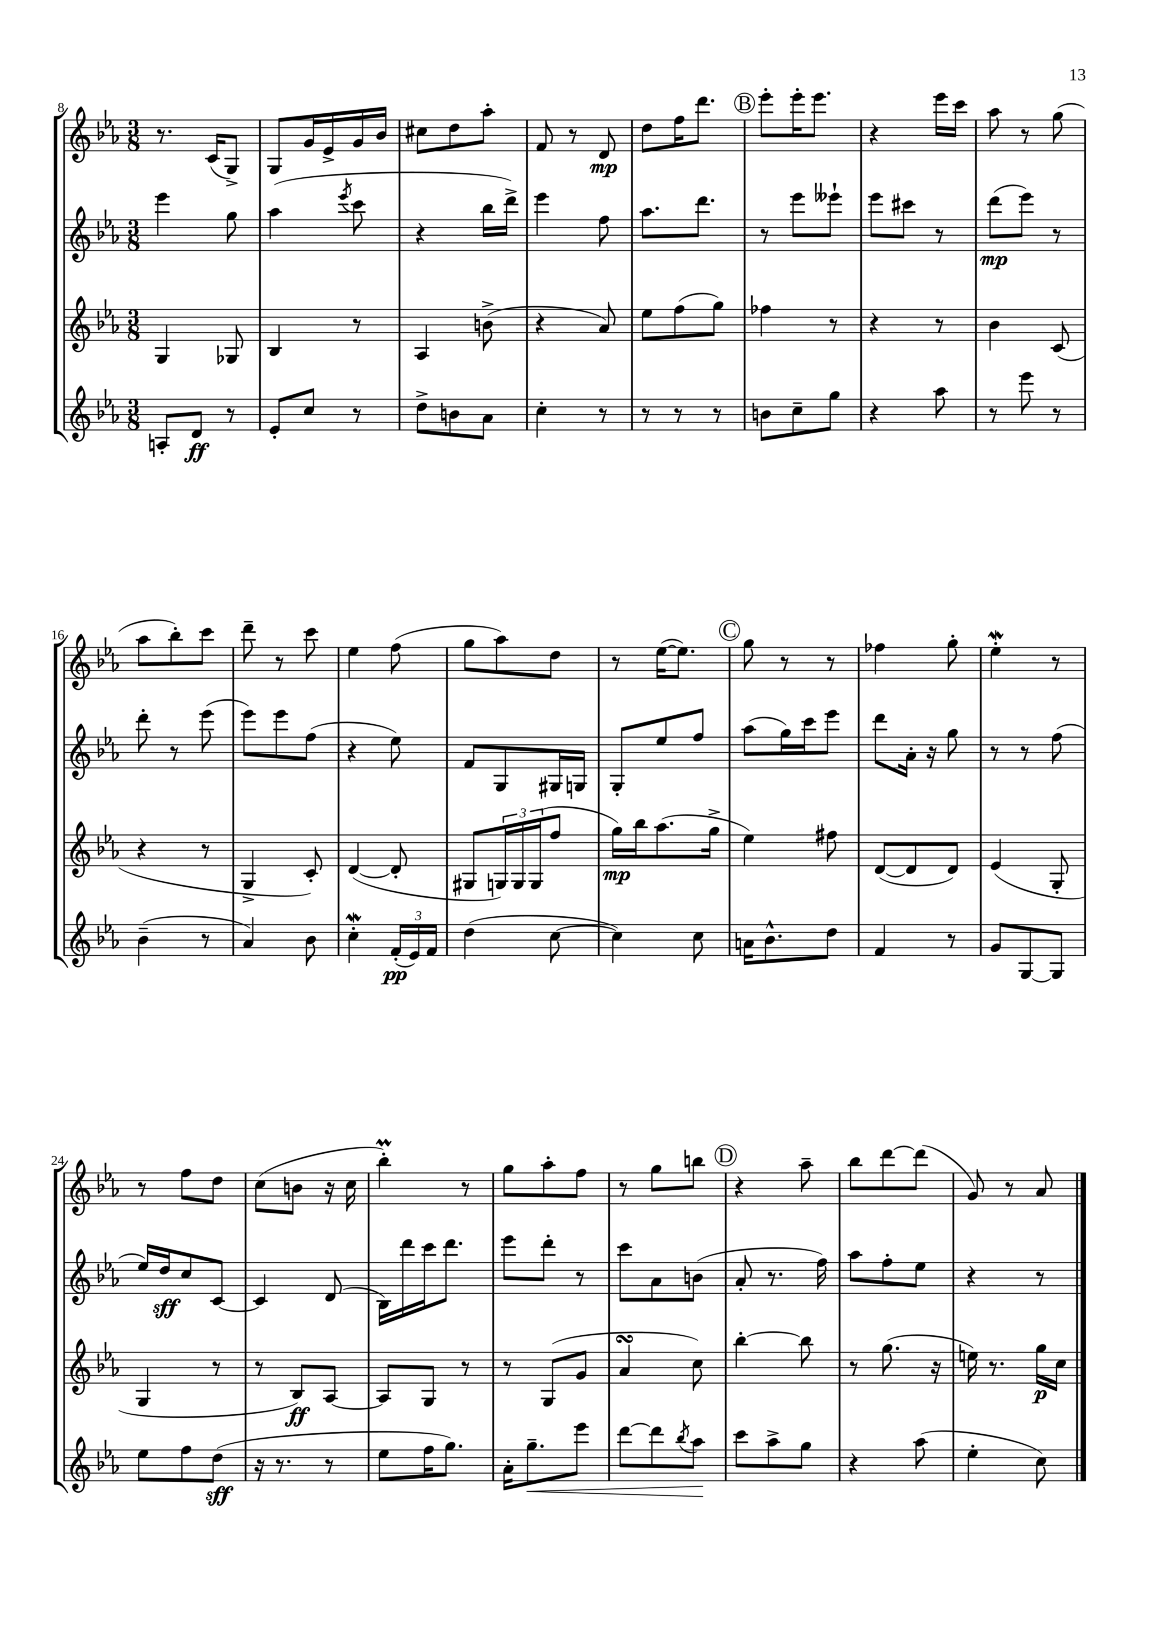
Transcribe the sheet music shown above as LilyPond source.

<<
\new StaffGroup <<
\new Staff = "s0" {
    \clef treble \key ees \major \numericTimeSignature \time 3/8
    r8. c'16( g8->) |
    g8 g'16 ees'16-> g'16 bes'16 |
    cis''8 d''8 aes''8-. |
    f'8 r8 d'8\mp |
    d''8 f''16 d'''8. |
    \mark \markup { \circle "B" } ees'''8-. ees'''16-. ees'''8. |
    r4 ees'''16 c'''16 |
    aes''8 r8 g''8( |
    aes''8 bes''8-.) c'''8 |
    d'''8-- r8 c'''8 |
    ees''4 f''8( |
    g''8 aes''8) d''8 |
    r8 ees''16~( ees''8.) |
    \mark \markup { \circle "C" } g''8 r8 r8 |
    fes''4 g''8-. |
    ees''4-.\mordent r8 |
    r8 f''8 d''8 |
    c''8( b'8 r16 c''16 |
    bes''4-.\prall) r8 |
    g''8 aes''8-. f''8 |
    r8 g''8 b''8 |
    \mark \markup { \circle "D" } r4 aes''8-- |
    bes''8 d'''8~ d'''8( |
    g'8) r8 aes'8 \bar "|." |
}
\new Staff = "s1" {
    \clef treble \key ees \major \numericTimeSignature \time 3/8
    ees'''4 g''8 |
    aes''4( \acciaccatura { ees'''8 } c'''8 |
    r4 bes''16 d'''16->) |
    ees'''4 f''8 |
    aes''8. d'''8. |
    \mark \markup { \circle "B" } r8 ees'''8 eeses'''8-! |
    ees'''8 cis'''8 r8 |
    d'''8\mp( ees'''8) r8 |
    d'''8-. r8 ees'''8( |
    ees'''8) ees'''8 f''8( |
    r4 ees''8) |
    f'8 g8 gis16 g16 |
    g8-. ees''8 f''8 |
    \mark \markup { \circle "C" } aes''8( g''16) c'''16 ees'''8 |
    d'''8 aes'16-. r16 g''8 |
    r8 r8 f''8( |
    ees''16) d''16\sff c''8 c'8~ |
    c'4 d'8( |
    bes16) d'''16 c'''16 d'''8. |
    ees'''8 d'''8-. r8 |
    c'''8 aes'8 b'8( |
    \mark \markup { \circle "D" } aes'8-. r8. f''16) |
    aes''8 f''8-. ees''8 |
    r4 r8 \bar "|." |
}
\new Staff = "s2" {
    \clef treble \key ees \major \numericTimeSignature \time 3/8
    g4 ges8 |
    bes4 r8 |
    aes4 b'8->( |
    r4 aes'8) |
    ees''8 f''8( g''8) |
    \mark \markup { \circle "B" } fes''4 r8 |
    r4 r8 |
    bes'4 c'8( |
    r4 r8 |
    g4-> c'8-.) |
    d'4~( d'8-. |
    gis8 \tuplet 3/2 { g16) g16 g16( } f''8 |
    g''16\mp) bes''16 aes''8.( g''16-> |
    \mark \markup { \circle "C" } ees''4) fis''8 |
    d'8~( d'8 d'8) |
    ees'4( g8-. |
    g4 r8 |
    r8 bes8\ff) aes8~ |
    aes8 g8 r8 |
    r8 g8( g'8 |
    aes'4\turn c''8) |
    \mark \markup { \circle "D" } bes''4~-. bes''8 |
    r8 g''8.( r16 |
    e''16) r8. g''16\p c''16 \bar "|." |
}
\new Staff = "s3" {
    \clef treble \key ees \major \numericTimeSignature \time 3/8
    a8-. d'8\ff r8 |
    ees'8-. c''8 r8 |
    d''8-> b'8 aes'8 |
    c''4-. r8 |
    r8 r8 r8 |
    \mark \markup { \circle "B" } b'8 c''8-- g''8 |
    r4 aes''8 |
    r8 ees'''8 r8 |
    bes'4--( r8 |
    aes'4) bes'8 |
    c''4-.\mordent \tuplet 3/2 { f'16-.\pp( ees'16) f'16 } |
    d''4( c''8~ |
    c''4) c''8 |
    \mark \markup { \circle "C" } a'16 bes'8.-^ d''8 |
    f'4 r8 |
    g'8 g8~ g8 |
    ees''8 f''8 d''8\sff( |
    r16 r8. r8 |
    ees''8 f''16 g''8.) |
    aes'16-. g''8.--\< ees'''8 |
    d'''8~ d'''8 \acciaccatura { bes''8 } aes''8\! |
    \mark \markup { \circle "D" } c'''8 aes''8-> g''8 |
    r4 aes''8( |
    ees''4-. c''8) \bar "|." |
}
>>
>>
\layout { \context { \Score currentBarNumber = #8 } }
